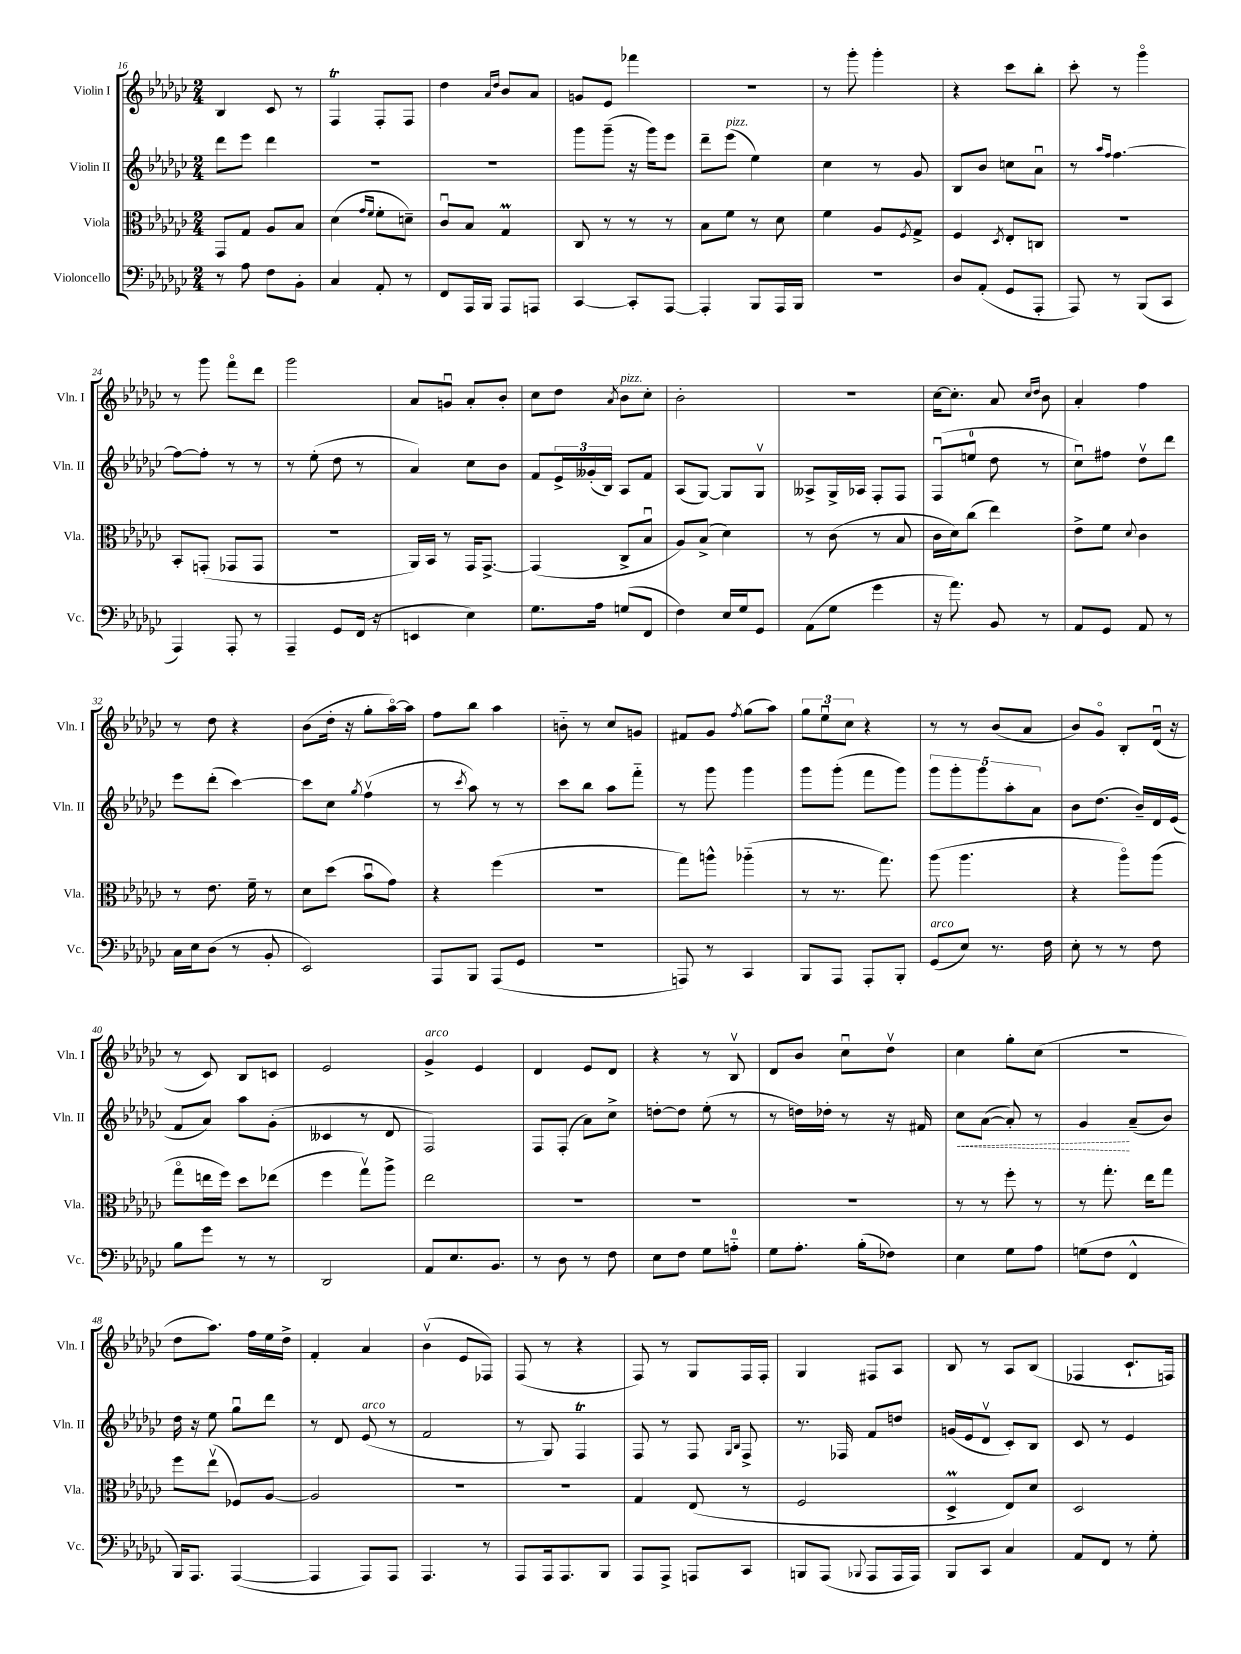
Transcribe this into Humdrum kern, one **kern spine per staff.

**kern	**kern	**kern	**dynam	**kern
*part4	*part3	*part2	*part2	*part1
*staff4	*staff3	*staff2	*staff2	*staff1
*I"Violoncello	*I"Viola	*I"Violin II	*	*I"Violin I
*I'Vc.	*I'Vla.	*I'Vln. II	*	*I'Vln. I
*clefF4	*clefC3	*clefG2	*	*clefG2
*k[b-e-a-d-g-c-]	*k[b-e-a-d-g-c-]	*k[b-e-a-d-g-c-]	*	*k[b-e-a-d-g-c-]
*M2/4	*M2/4	*M2/4	*	*M2/4
=16	=16	=16	=16	=16
8r	8GG-/L	8ddd-\L	.	4B-/
8A-\	8G-/J	8eee-\J	.	.
8F\L	8A-/L	4ddd-\	.	8c-/
8BB-'\J	8B-/J	.	.	8r
=17	=17	=17	=17	=17
4C-/	(4d-\	2r	.	4Ft/
.	16qqg-/LL	.	.	.
.	16qqf/JJ	.	.	.
8AA-'/	8f'\L	.	.	8F'/L
8r	8dn~\J)	.	.	8F/J
=18	=18	=18	=18	=18
8FF/L	8c-u/L	2r	.	4dd-\
16AAA-/L	8B-/J	.	.	.
16BBB-/JJ	.	.	.	.
.	.	.	.	16qqa-/LL
.	.	.	.	16qqdd-/JJ
8AAA-/L	4G-M/	.	.	8b-/L
8AAAn/J	.	.	.	8a-/J
=19	=19	=19	=19	=19
[4CC-/	8C-/	8ggg-\L	.	8gn/L
.	8r	(8ggg-~\J	.	8e-/J
8CC-'/L]	8r	16r	.	4fff-X\
.	.	16ggg-\KL)	.	.
[8AAA-/J	8r	8eee-\J	.	.
=20	=20	=20	=20	=20
4AAA-'/]	8B-\L	8ddd-~\L	.	2r
!	!	!LO:TX:a:i:t=pizz.	!	!
.	8f\J	(8eee-\J	.	.
8BBB-/L	8r	4ee-\)	.	.
16AAA-/L	8d-\	.	.	.
16BBB-/JJ	.	.	.	.
=21	=21	=21	=21	=21
2r	4f\	4cc-\	.	8r
.	.	.	.	8ggg-'\
.	8A-/L	8r	.	4ggg-'\
.	8qF/	.	.	.
.	8G-^/J	8g-/	.	.
=22	=22	=22	=22	=22
8D-/L	4F/	8B-/L	.	4r
(8AA-'/J	.	8b-/J	.	.
.	8qD-/	.	.	.
8GG-/L	8E-'/L	8ccn\L	.	8ccc-\L
8AAA-'/J	8Cn/J	8a-u\J	.	8bb-'\J
=23	=23	=23	=23	=23
8AAA-/)	2r	8r	.	8ccc-'\
.	.	16qqaa-/LL	.	.
.	.	16qqff/JJ	.	.
8r	.	[4.ff\	.	8r
(8BBB-/L	.	.	.	4ggg-\
8CC-/J	.	.	.	.
!!LO:LB:g=z
=24	=24	=24	=24	=24
4AAA-/)	8BB-'/L	8ff\L_	.	8r
.	(8GGn'/J	8ff'\J]	.	8ggg-\
8AAA-'/	8GG-X/L	8r	.	8fff\L
8r	8GG-/J	8r	.	8ddd-\J
=25	=25	=25	=25	=25
4AAA-~/	2r	8r	.	2ggg-\
.	.	(8ee-'\	.	.
8GG-/L	.	8dd-\	.	.
(16FF/Jk	.	8r	.	.
16r	.	.	.	.
=26	=26	=26	=26	=26
4EEn/	16AA-/LL)	4a-/)	.	8a-/L
.	16BB-/JJ	.	.	.
.	8r	.	.	8gnu/J
4E-\)	16GG-/KL	8cc-\L	.	8a-'/L
.	[8.GG-^/J	.	.	.
.	.	8b-\J	.	8b-'/J
=27	=27	=27	=27	=27
8.G-\L	(4GG-/]	8f/L	.	8cc-\L
.	.	24e-^/L	.	8dd-\J
.	.	(24g--X'/	.	.
16A-\Jk	.	.	.	.
.	.	24B-/JJ)	.	.
.	.	.	.	8qa-/
!	!	!	!	!LO:TX:a:i:t=pizz.
(8Gn/L	8C-^/L	8A-/L	.	8b-\L
8FF/J	8B-u/J	8f/J	.	8cc-'\J
=28	=28	=28	=28	=28
4F\)	8A-/L)	(8A-/L	.	2b-'\
.	(8B-^/J	[8G-/J)	.	.
16E-/LL	4d-\)	8G-/L]	.	.
16G-/J	.	.	.	.
8GG-/J	.	8G-v/J	.	.
=29	=29	=29	=29	=29
(8AA-\L	8r	8A--X^/L	.	2r
8G-\J	(8c-\	16G-^/L	.	.
.	.	16A-X/JJ	.	.
4g-\	8r	8F'/L	.	.
.	8B-/	8F/J	.	.
=30	=30	=30	=30	=30
16r	16c-\LL	(8Fu/L	.	[16cc-\KL
8.a-\)	16d-\J)	.	.	8.cc-'\J]
.	(8cc-\J	8een/J	.	.
8BB-/	4ee-\)	8dd-\	.	8a-/
.	.	.	.	16qqcc-/LL
.	.	.	.	16qqdd-/JJ
8r	.	8r	.	8b-\
=31	=31	=31	=31	=31
8AA-/L	8e-^\L	8cc-u\L)	.	4a-'/
8GG-/J	8f\J	8ff#X\J	.	.
.	8qqd-/	.	.	.
8AA-/	4c-\	8dd-v\L	.	4ff\
8r	.	8ddd-\J	.	.
!!LO:LB:g=z
=32	=32	=32	=32	=32
16C-\LL	8r	8eee-\L	.	8r
16E-\J	.	.	.	.
(8D-\J	8.e-\	(8ddd-'\J	.	8dd-\
8r	.	[4ccc-\)	.	4r
.	16f~\	.	.	.
8BB-'/	8r	.	.	.
=33	=33	=33	=33	=33
2EE-/)	8d-\L	8ccc-\L]	.	(8b-\L
.	(8dd-\J	8cc-\J	.	16dd-'\Jk
.	.	.	.	16r
.	.	8qgg-/	.	.
.	8b-u\L	(4ffv\	.	8gg-'\L
.	8g-\J)	.	.	[16aa-\L)
.	.	.	.	16aa-\JJ]
=34	=34	=34	=34	=34
8AAA-/L	4r	8r	.	8ff\L
.	.	8qccc-/	.	.
8BBB-/J	.	8aa-\)	.	8bb-\J
(8AAA-/L	(4ff\	8r	.	4aa-\
8GG-/J	.	8r	.	.
=35	=35	=35	=35	=35
2r	2r	8ccc-\L	.	8bn\
.	.	8bb-\J	.	8r
.	.	8aa-\L	.	8cc-/L
.	.	8fff\J	.	8gn/J
=36	=36	=36	=36	=36
8AAAn/)	8gg-\L)	8r	.	8f#X/L
8r	8aan^^\J	8ggg-\	.	8g-/J
.	.	.	.	8qff/
4CC-/	(4aa-X\	4ggg-\	.	(8gg-\L
.	.	.	.	8aa-\J)
=37	=37	=37	=37	=37
8BBB-/L	8r	8ggg-\L	.	12gg-\L
.	.	.	.	12ee-u\
8AAA-/J	8.r	(8ggg-'\J	.	.
.	.	.	.	12cc-\J
8AAA-'/L	.	8fff\L	.	4r
.	8.gg-\)	.	.	.
8BBB-'/J	.	8ggg-\J)	.	.
=38	=38	=38	=38	=38
!LO:TX:a:i:t=arco	!	!	!	!
(8GG-/L	(8aa-\	10ggg-\L	.	8r
.	.	10ggg-'\	.	.
8E-/J)	4.aa-\	.	.	8r
.	.	10ggg-\	.	.
8.r	.	.	.	(8b-/L
.	.	10aa-'\	.	.
.	.	.	.	8a-/J
.	.	10a-\J	.	.
16F\	.	.	.	.
=39	=39	=39	=39	=39
8E-'\	4r	8b-\L	.	8b-/L)
8r	.	(8.dd-\J	.	8g-/J
8r	8aa-\L)	.	.	8B-'/L
.	.	16b-~/LL)	.	.
8F\	(8aa-\J	16d-/	.	(16d-u/Jk
.	.	(16e-/JJ	.	16r
!!LO:LB:g=z
=40	=40	=40	=40	=40
8B-\L	8gg-\L	8f/L	.	8r
8g-\J	16een\L	8a-/J)	.	8c-/)
.	16ff\JJ)	.	.	.
8r	8dd-\L	8aa-\L	.	8B-/L
8r	(8ee-X\J	(8g-'\J	.	8cn/J
=41	=41	=41	=41	=41
2DD-/	4ff\	4c--X/	.	2e-/
.	8gg-v\L)	8r	.	.
.	8aa-^\J	8d-/	.	.
=42	=42	=42	=42	=42
!	!	!	!	!LO:TX:a:i:t=arco
8AA-/L	2ee-\	2F/)	.	4g-^/
8.E-/	.	.	.	.
.	.	.	.	4e-/
8.BB-/J	.	.	.	.
=43	=43	=43	=43	=43
8r	2r	8F/L	.	4d-/
8D-\	.	(8F'/J	.	.
8r	.	8a-\L)	.	8e-/L
8F\	.	8cc-^\J	.	8d-/J
=44	=44	=44	=44	=44
8E-\L	2r	[8ddn'\L	.	4r
8F\J	.	8dd\J]	.	.
8G-\L	.	(8ee-'\	.	8r
8An\J	.	8r	.	8B-v/
=45	=45	=45	=45	=45
8G-\L	2r	8r	.	8d-/L
8.A-'\J	.	16ddn\LL)	.	8b-/J
.	.	16dd-X'\JJ	.	.
.	.	8r	.	8cc-u\L
(16B-'\KL	.	.	.	.
8F-X\J)	.	16r	.	8dd-v\J
.	.	16f#X/	.	.
=46	=46	=46	=46	=46
!	!	!	!LO:HP:b	!
4E-\	8r	8cc-\L	<	4cc-\
.	8r	([8a-\J	.	.
8G-\L	8ff'\	8a-'/])	.	8gg-'\L
8A-\J	8r	8r	.	(8cc-\J
=47	=47	=47	=47	=47
(8Gn\L	8r	4g-/	.	2r
8F\J	8.gg-'\	.	.	.
4FF^^/	.	(8a-~/L	[	.
.	16ee-\KL	.	.	.
.	8gg-\J	8b-/J)	.	.
!!LO:LB:g=z
=48	=48	=48	=48	=48
16BBB-/KL)	8ff\L	16dd-\	.	8dd-\L
8.AAA-/J	.	16r	.	.
.	(8ee-v\J	8ee-\	.	8.aa-\J)
([4AAA-/	8F-X/L)	8gg-u\L	.	.
.	.	.	.	16ff\LL
.	[8A-/J	8ddd-\J	.	16ee-\
.	.	.	.	16dd-^\JJ
=49	=49	=49	=49	=49
4AAA-/]	2A-/]	8r	.	4f'/
.	.	8d-/	.	.
!	!	!LO:TX:a:i:t=arco	!	!
8AAA-/L)	.	(8e-/	.	4a-/
8AAA-/J	.	8r	.	.
=50	=50	=50	=50	=50
4.AAA-/	2r	2f/	.	(4b-v\
.	.	.	.	8e-/L
8r	.	.	.	8F-X/J)
=51	=51	=51	=51	=51
8AAA-/L	2r	8r	.	(8F/
16AAA-/k	.	8G-/)	.	8r
8.AAA-/	.	.	.	.
.	.	4Ft/	.	4r
8BBB-/J	.	.	.	.
=52	=52	=52	=52	=52
8AAA-/L	4G-/	8F/	.	8F/)
8AAA-^/J	.	8r	.	8r
8AAAn/L	(8E-/	8F/	.	8G-/L
.	.	16qqG-/LL	.	.
.	.	16qqB-/JJ	.	.
8CC-/J	8r	8F^/	.	16F/L
.	.	.	.	16F'/JJ
=53	=53	=53	=53	=53
8BBBn/L	2F/	8.r	.	4G-/
(8AAA-/J	.	.	.	.
.	.	16F-X/	.	.
8qqBBB-X/	.	.	.	.
8AAA-/L	.	8f/L	.	8F#X/L
16AAA-/L	.	8ddn/J	.	8A-/J
16AAA-/JJ)	.	.	.	.
=54	=54	=54	=54	=54
8BBB-/L	4D-M^/	(16gn/LL	.	8B-/
.	.	16e-/J	.	.
8CC-/J	.	8d-v/J	.	8r
4C-/	8E-/L)	8c-'/L)	.	8A-/L
.	8d-/J	8B-/J	.	(8B-/J
=55	=55	=55	=55	=55
8AA-/L	2D-/	8c-/	.	4F-X/
8FF/J	.	8r	.	.
8r	.	4e-/	.	8.c-`/L
8G-'\	.	.	.	.
.	.	.	.	16Fn/Jk)
==	==	==	==	==
*-	*-	*-	*-	*-
